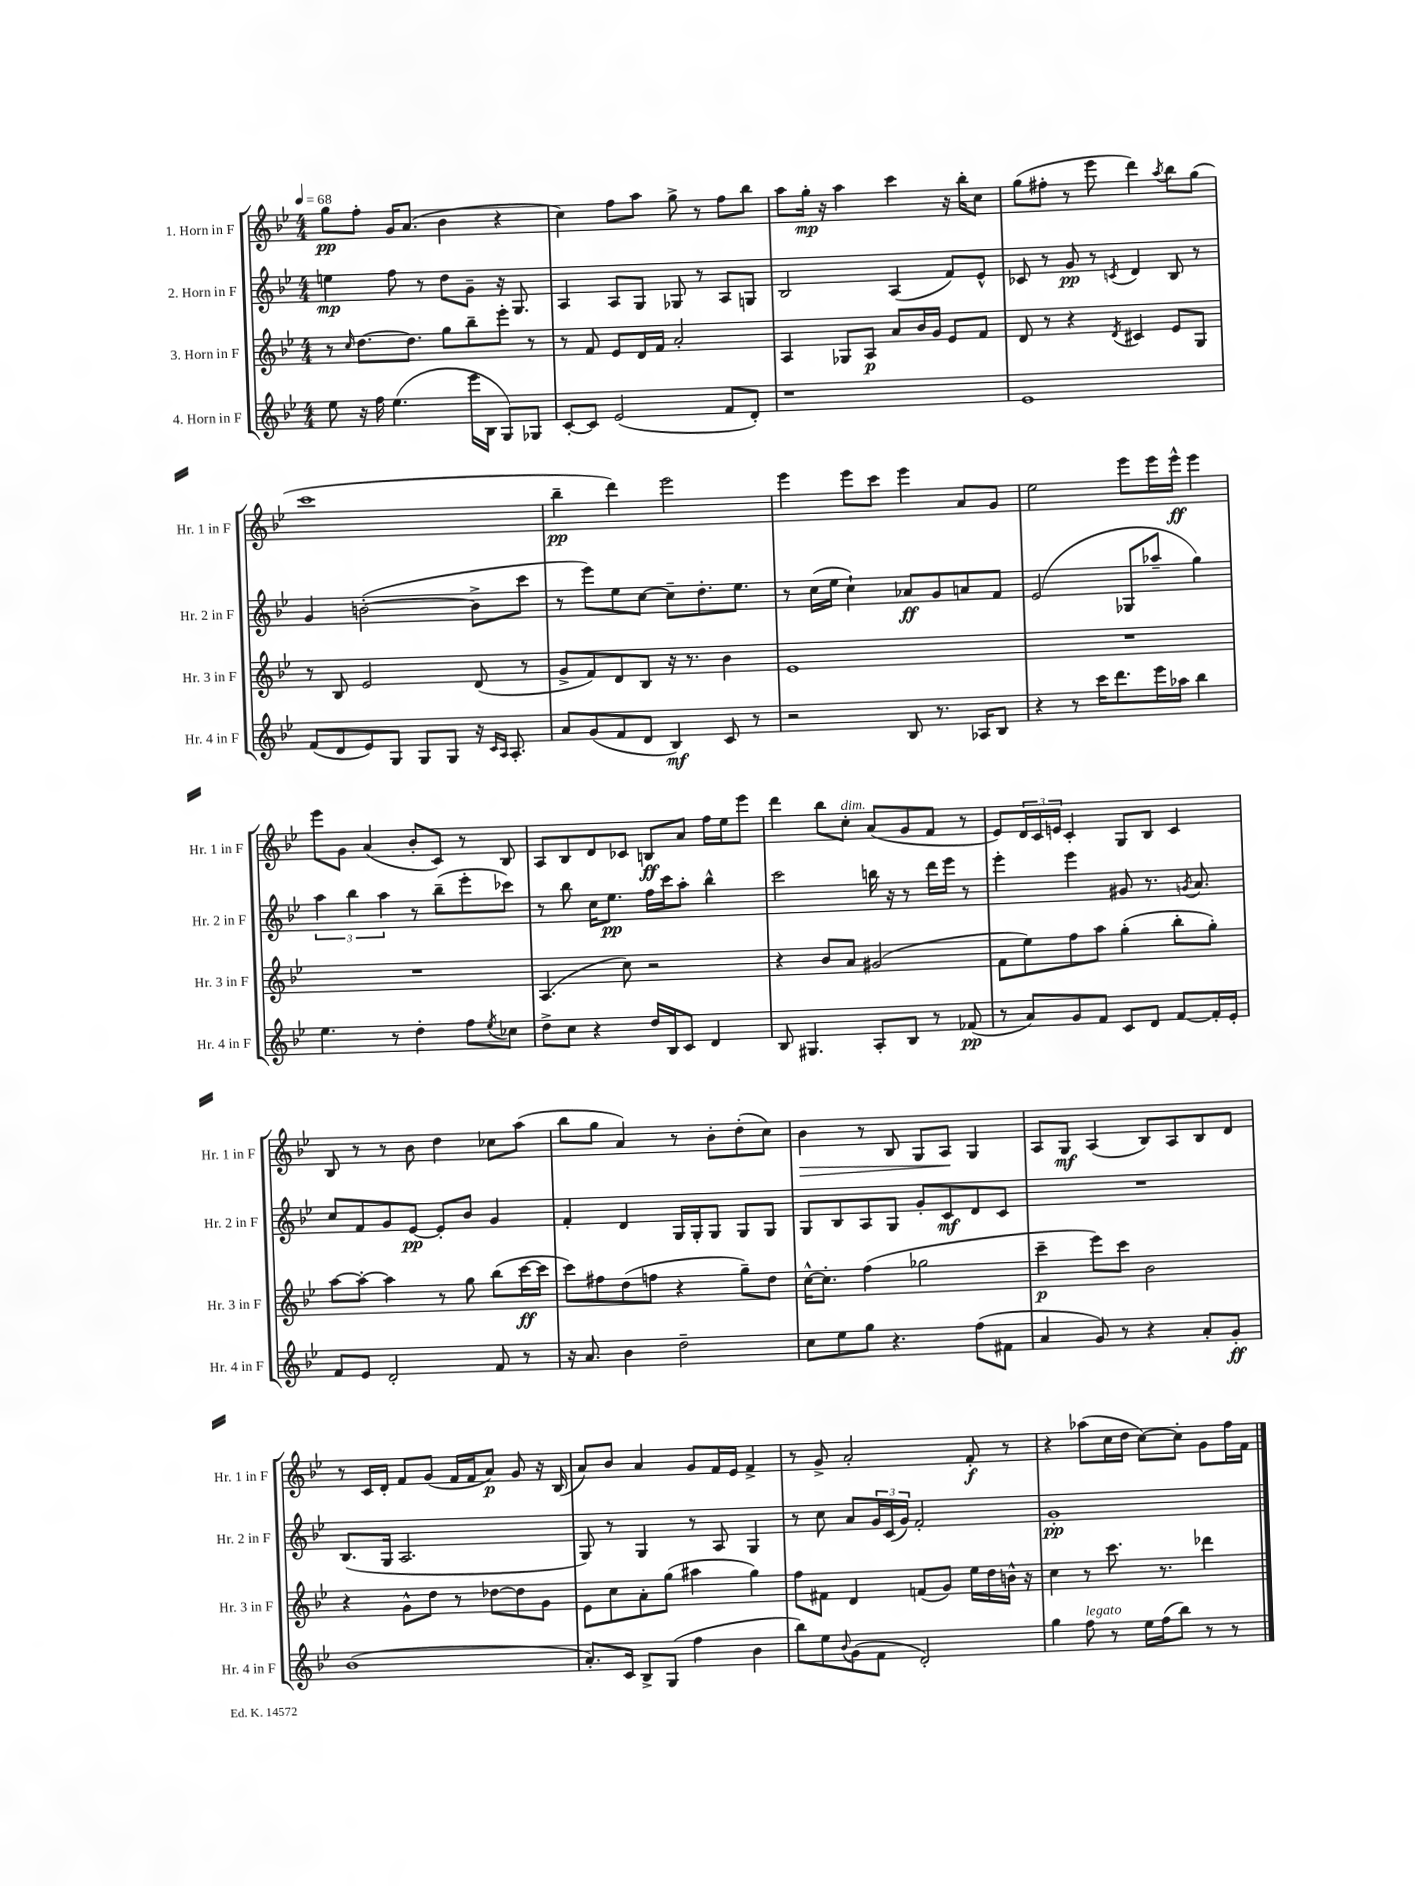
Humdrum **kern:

**kern	**dynam	**kern	**dynam	**kern	**dynam	**kern	**dynam
*part4	*part4	*part3	*part3	*part2	*part2	*part1	*part1
*staff4	*staff4	*staff3	*staff3	*staff2	*staff2	*staff1	*staff1
*I"4. Horn in F	*	*I"3. Horn in F	*	*I"2. Horn in F	*	*I"1. Horn in F	*
*I'Hr. 4 in F	*	*I'Hr. 3 in F	*	*I'Hr. 2 in F	*	*I'Hr. 1 in F	*
*clefG2	*	*clefG2	*	*clefG2	*	*clefG2	*
*k[b-e-]	*	*k[b-e-]	*	*k[b-e-]	*	*k[b-e-]	*
*M4/4	*	*M4/4	*	*M4/4	*	*M4/4	*
*MM68	*	*MM68	*	*MM68	*	*MM68	*
=1	=1	=1	=1	=1	=1	=1	=1
8ee-\	.	8r	.	4een\	mp	8gg\L	pp
.	.	16qqcc/	.	.	.	.	.
16r	.	[8.dd\L	.	.	.	8ff'\J	.
16ff\	.	.	.	.	.	.	.
(4.ee-\	.	.	.	8ff\	.	16g/KL	.
.	.	8.dd\J]	.	.	.	(8.a/J	.
.	.	.	.	8r	.	.	.
.	.	8gg\L	.	8dd\L	.	4b-\	.
16eee-\LL	.	8bb-~\	.	8g~\J	.	.	.
16B-\JJ	.	.	.	.	.	.	.
8G/L)	.	8eee-'\J	.	16r	.	4r	.
.	.	.	.	8.G/	.	.	.
8G-X/J	.	8r	.	.	.	.	.
=2	=2	=2	=2	=2	=2	=2	=2
[8c'/L	.	8r	.	4A/	.	4cc\)	.
8c/J]	.	8f/	.	.	.	.	.
(2e-/	.	8e-/L	.	8A/L	.	8ff\L	.
.	.	16d/L	.	8G/J	.	8aa\J	.
.	.	16f/JJ	.	.	.	.	.
.	.	2a'/	.	8G-X/	.	8gg^\	.
.	.	.	.	8r	.	8r	.
8f/L	.	.	.	8A/L	.	8ff\L	.
8d'/J)	.	.	.	8Gn/J	.	8bb-\J	.
=3	=3	=3	=3	=3	=3	=3	=3
1r	.	4A/	.	2B-/	.	8aa\L	.
.	.	.	.	.	.	16gg'\Jk	mp
.	.	.	.	.	.	16r	.
.	.	8G-X/L	.	.	.	4aa\	.
.	.	8A/J	p	.	.	.	.
.	.	8a/L	.	(4A/	.	4ccc\	.
.	.	16b-/L	.	.	.	.	.
.	.	16g/JJ	.	.	.	.	.
.	.	8e-/L	.	8f/L)	.	16r	.
.	.	.	.	.	.	16bb-'\KL	.
.	.	8f/J	.	8e-^^/J	.	8cc\J	.
=4	=4	=4	=4	=4	=4	=4	=4
1e-	.	8d/	.	8c-X/	.	(8gg\L	.
.	.	8r	.	8r	.	8ff#X'\J	.
.	.	4r	.	8g/	pp	8r	.
.	.	.	.	8r	.	8eee-\	.
.	.	8qd/	.	8qcn/	.	.	.
.	.	4c#X/	.	4d/	.	4ddd\)	.
.	.	.	.	.	.	8qaa/	.
.	.	8e-/L	.	8B-/	.	8bb-\L	.
.	.	8G/J	.	8r	.	(8gg\J	.
!!LO:LB:g=z
=5	=5	=5	=5	=5	=5	=5	=5
(8f/L	.	8r	.	4g/	.	1ccc	.
8d/	.	8B-/	.	.	.	.	.
8e-/)	.	2e-/	.	([2bn'\	.	.	.
8G/J	.	.	.	.	.	.	.
8G/L	.	.	.	.	.	.	.
8G/J	.	.	.	.	.	.	.
16r	.	(8d/	.	8b^\L]	.	.	.
16qqc/LL	.	.	.	.	.	.	.
16qqA/JJ	.	.	.	.	.	.	.
8.A'/	.	.	.	.	.	.	.
.	.	8r	.	8ccc\J	.	.	.
=6	=6	=6	=6	=6	=6	=6	=6
8a/L	.	8g^/L	.	8r	.	4bb-~\	pp
(8g/	.	8f/)	.	8eee-\L)	.	.	.
8f/	.	8d/	.	8ee-\	.	4ddd\)	.
8d/J	.	8B-/J	.	[8cc\J	.	.	.
4B-/)	mf	16r	.	8cc~\L]	.	2eee-\	.
.	.	8.r	.	.	.	.	.
.	.	.	.	8.dd'\	.	.	.
8c/	.	4b-\	.	.	.	.	.
.	.	.	.	8.ee-\J	.	.	.
8r	.	.	.	.	.	.	.
=7	=7	=7	=7	=7	=7	=7	=7
2r	.	1e-	.	8r	.	4eee-\	.
.	.	.	.	(16cc\LL	.	.	.
.	.	.	.	16ee-\JJ	.	.	.
.	.	.	.	4cc`\)	.	8eee-\L	.
.	.	.	.	.	.	8ccc\J	.
8B-/	.	.	.	8a-X/L	ff	4eee-\	.
8.r	.	.	.	8g/	.	.	.
.	.	.	.	8an/	.	8a/L	.
16A-X/KL	.	.	.	.	.	.	.
8B-/J	.	.	.	8f/J	.	8g/J	.
=8	=8	=8	=8	=8	=8	=8	=8
4r	.	1r	.	(2e-/	.	2ee-\	.
8r	.	.	.	.	.	.	.
16ccc\KL	.	.	.	.	.	.	.
8.ddd\	.	.	.	.	.	.	.
.	.	.	.	8G-X/L	.	8eee-\L	.
16eee-\L	.	.	.	8aa-X~/J	.	16eee-\L	.
16aa-X\JJ	.	.	.	.	.	16eee-^^\JJ	ff
4bb-\	.	.	.	4gg\)	.	4eee-\	.
!!LO:LB:g=z
=9	=9	=9	=9	=9	=9	=9	=9
4.ee-\	.	1r	.	6aa\	.	8eee-\L	.
.	.	.	.	.	.	8g\J	.
.	.	.	.	6bb-\	.	.	.
.	.	.	.	.	.	(4a/	.
.	.	.	.	6aa\	.	.	.
8r	.	.	.	.	.	.	.
4dd'\	.	.	.	8r	.	8b-'/L	.
.	.	.	.	(8bb-~\L	.	8c/J)	.
8ff\L	.	.	.	8eee-'\	.	8r	.
8qee-/	.	.	.	.	.	.	.
8cc-X\J	.	.	.	8ccc-X\J)	.	8B-/	.
=10	=10	=10	=10	=10	=10	=10	=10
8dd^\L	.	(4.A/	.	8r	.	8A/L	.
8cc\J	.	.	.	8bb-\	.	8B-/	.
4r	.	.	.	16cc\KL	.	8d/	.
.	.	.	.	8.ee-\J	pp	.	.
.	.	8cc\)	.	.	.	8c-X/J	.
16dd/LL	.	2r	.	16ff\LL	.	8Bn/L	ff
16B-/J	.	.	.	16ccc\J	.	.	.
8c/J	.	.	.	8aa'\J	.	8a/J	.
4d/	.	.	.	4bb-^^\	.	16ff\LL	.
.	.	.	.	.	.	16ee-\J	.
.	.	.	.	.	.	8eee-\J	.
=11	=11	=11	=11	=11	=11	=11	=11
8B-/	.	4r	.	2ccc\	.	4ddd\	.
4.G#X/	.	.	.	.	.	.	.
.	.	8b-/L	.	.	.	8bb-\L	.
!	!	!	!	!	!	!LO:TX:a:i:t=dim.	!
.	.	8a/J	.	.	.	8cc'\J	.
8A'/L	.	(2g#X/	.	16bbn\	.	(8a/L	.
.	.	.	.	16r	.	.	.
8B-/J	.	.	.	8r	.	8g/	.
8r	.	.	.	16ddd\LL	.	8f/J	.
.	.	.	.	16eee-\JJ	.	.	.
(8f-X/	pp	.	.	8r	.	8r	.
=12	=12	=12	=12	=12	=12	=12	=12
8r	.	8f\L	.	4eee-'\	.	8e-/L)	.
8a/L)	.	8ee-\)	.	.	.	24d/L	.
.	.	.	.	.	.	24c/	.
.	.	.	.	.	.	24en/JJ	.
8g/	.	8ff\	.	4eee-\	.	4c'/	.
8f/J	.	8aa\J	.	.	.	.	.
8c/L	.	(4gg'\	.	8g#X/	.	8G/L	.
8d/J	.	.	.	8.r	.	8B-/J	.
[8f/L	.	8bb-'\L	.	.	.	4c/	.
.	.	.	.	8qgn/	.	.	.
.	.	.	.	8.a/	.	.	.
16f'/L]	.	8gg'\J)	.	.	.	.	.
16e-'/JJ	.	.	.	.	.	.	.
!!LO:LB:g=z
=13	=13	=13	=13	=13	=13	=13	=13
8f/L	.	[8aa\L	.	8cc/L	.	8B-/	.
8e-/J	.	8aa'\J_	.	8f/	.	8r	.
2d'/	.	4aa\]	.	8g/	.	8r	.
.	.	.	.	[8e-/J	pp	8b-\	.
.	.	8r	.	8e-'/L]	.	4dd\	.
.	.	8gg\	.	8b-/J	.	.	.
8f/	.	(8bb-\L	.	4g/	.	8cc-X\L	.
8r	.	[16ccc\L	ff	.	.	(8aa\J	.
.	.	16ccc\JJ]	.	.	.	.	.
=14	=14	=14	=14	=14	=14	=14	=14
16r	.	8ccc\L)	.	4f'/	.	8bb-\L	.
8.a/	.	.	.	.	.	.	.
.	.	8ff#X\	.	.	.	8gg\J	.
4b-\	.	(8dd\	.	4d/	.	4a/)	.
.	.	8ffn\J	.	.	.	.	.
2dd~\	.	4r	.	16G/LL	.	8r	.
.	.	.	.	16G'/J	.	.	.
.	.	.	.	8G/J	.	8b-'\L	.
.	.	8gg~\L)	.	8G/L	.	(8dd'\	.
.	.	8dd\J	.	8G/J	.	8cc\J)	.
=15	=15	=15	=15	=15	=15	=15	=15
!	!	!	!	!	!	!	!LO:HP:b
8cc\L	.	[16cc^^\KL	.	8G/L	.	4b-\	>
.	.	8.cc'\J]	.	.	.	.	.
8ee-\	.	.	.	8B-/	.	.	.
8gg\J	.	(4ff\	.	8A/	.	8r	.
4.r	.	.	.	8G/J	.	8B-/	.
.	.	2gg-X\	.	8g'/L	.	8G/L	.
.	.	.	.	8c/	mf	8A/J	.
(8ff\L	.	.	.	8d/	.	4G/	]
8f#X\J	.	.	.	8c/J	.	.	.
=16	=16	=16	=16	=16	=16	=16	=16
4a/	.	4ccc~\	p	1r	.	8A/L	.
.	.	.	.	.	.	8G/J	mf
8g/)	.	8eee-\L)	.	.	.	(4A/	.
8r	.	8ccc\J	.	.	.	.	.
4r	.	2b-\	.	.	.	8B-/L)	.
.	.	.	.	.	.	8A/	.
8a'/L	.	.	.	.	.	8B-/	.
8g'/J	ff	.	.	.	.	8d/J	.
!!LO:LB:g=z
=17	=17	=17	=17	=17	=17	=17	=17
(1b-	.	4r	.	(8.B-/L	.	8r	.
.	.	.	.	.	.	16c/LL	.
.	.	.	.	16G/Jk	.	16d'/JJ	.
.	.	8g^^\L	.	2.A/	.	8f/L	.
.	.	8dd\J	.	.	.	(8g/J	.
.	.	8r	.	.	.	16f/LL	.
.	.	.	.	.	.	16f/J	.
.	.	[8dd-X\L	.	.	.	8a/J)	p
.	.	8dd-\]	.	.	.	8g/	.
.	.	8g\J	.	.	.	16r	.
.	.	.	.	.	.	(16B-/	.
=18	=18	=18	=18	=18	=18	=18	=18
8.a'/L)	.	8e-\L	.	8G/)	.	8a/L)	.
.	.	8cc\	.	8r	.	8b-/J	.
16c/Jk	.	.	.	.	.	.	.
8B-^/L	.	8a'\	.	4G/	.	4a/	.
(8G/J	.	(8gg\J	.	.	.	.	.
4ff\	.	4aa#X\	.	8r	.	8g/L	.
.	.	.	.	8A/	.	16f/L	.
.	.	.	.	.	.	16e-/JJ	.
4b-\	.	4gg\)	.	4G/	.	4f^/	.
=19	=19	=19	=19	=19	=19	=19	=19
8bb-\L)	.	8ff\L	.	8r	.	8r	.
8ee-\	.	8f#X\J	.	8cc\	.	8g^/	.
8qqb-/	.	.	.	.	.	.	.
(8g\	.	4d/	.	8a/L	.	2a'/	.
8f\J	.	.	.	24g/L	.	.	.
.	.	.	.	(24c/	.	.	.
.	.	.	.	24g/JJ)	.	.	.
2d'/)	.	(8fn/L	.	2f'/	.	.	.
.	.	8g/J)	.	.	.	.	.
.	.	16ee-\LL	.	.	.	8f'/	f
.	.	16dd\	.	.	.	.	.
.	.	16bn^^\JJ	.	.	.	8r	.
.	.	16r	.	.	.	.	.
=20	=20	=20	=20	=20	=20	=20	=20
4gg\	.	4cc\	.	1g'	pp	4r	.
!LO:TX:a:i:t=legato	!	!	!	!	!	!	!
8ff\	.	8r	.	.	.	(8aa-X\L	.
8r	.	8.ccc\	.	.	.	16cc\L	.
.	.	.	.	.	.	16dd\JJ	.
16ee-\LL	.	.	.	.	.	[8cc\L)	.
(16ff\J	.	8.r	.	.	.	.	.
8bb-\J)	.	.	.	.	.	8cc'\J]	.
8r	.	4ddd-X\	.	.	.	8g\L	.
8r	.	.	.	.	.	16ff\L	.
.	.	.	.	.	.	16f\JJ	.
==	==	==	==	==	==	==	==
*-	*-	*-	*-	*-	*-	*-	*-
